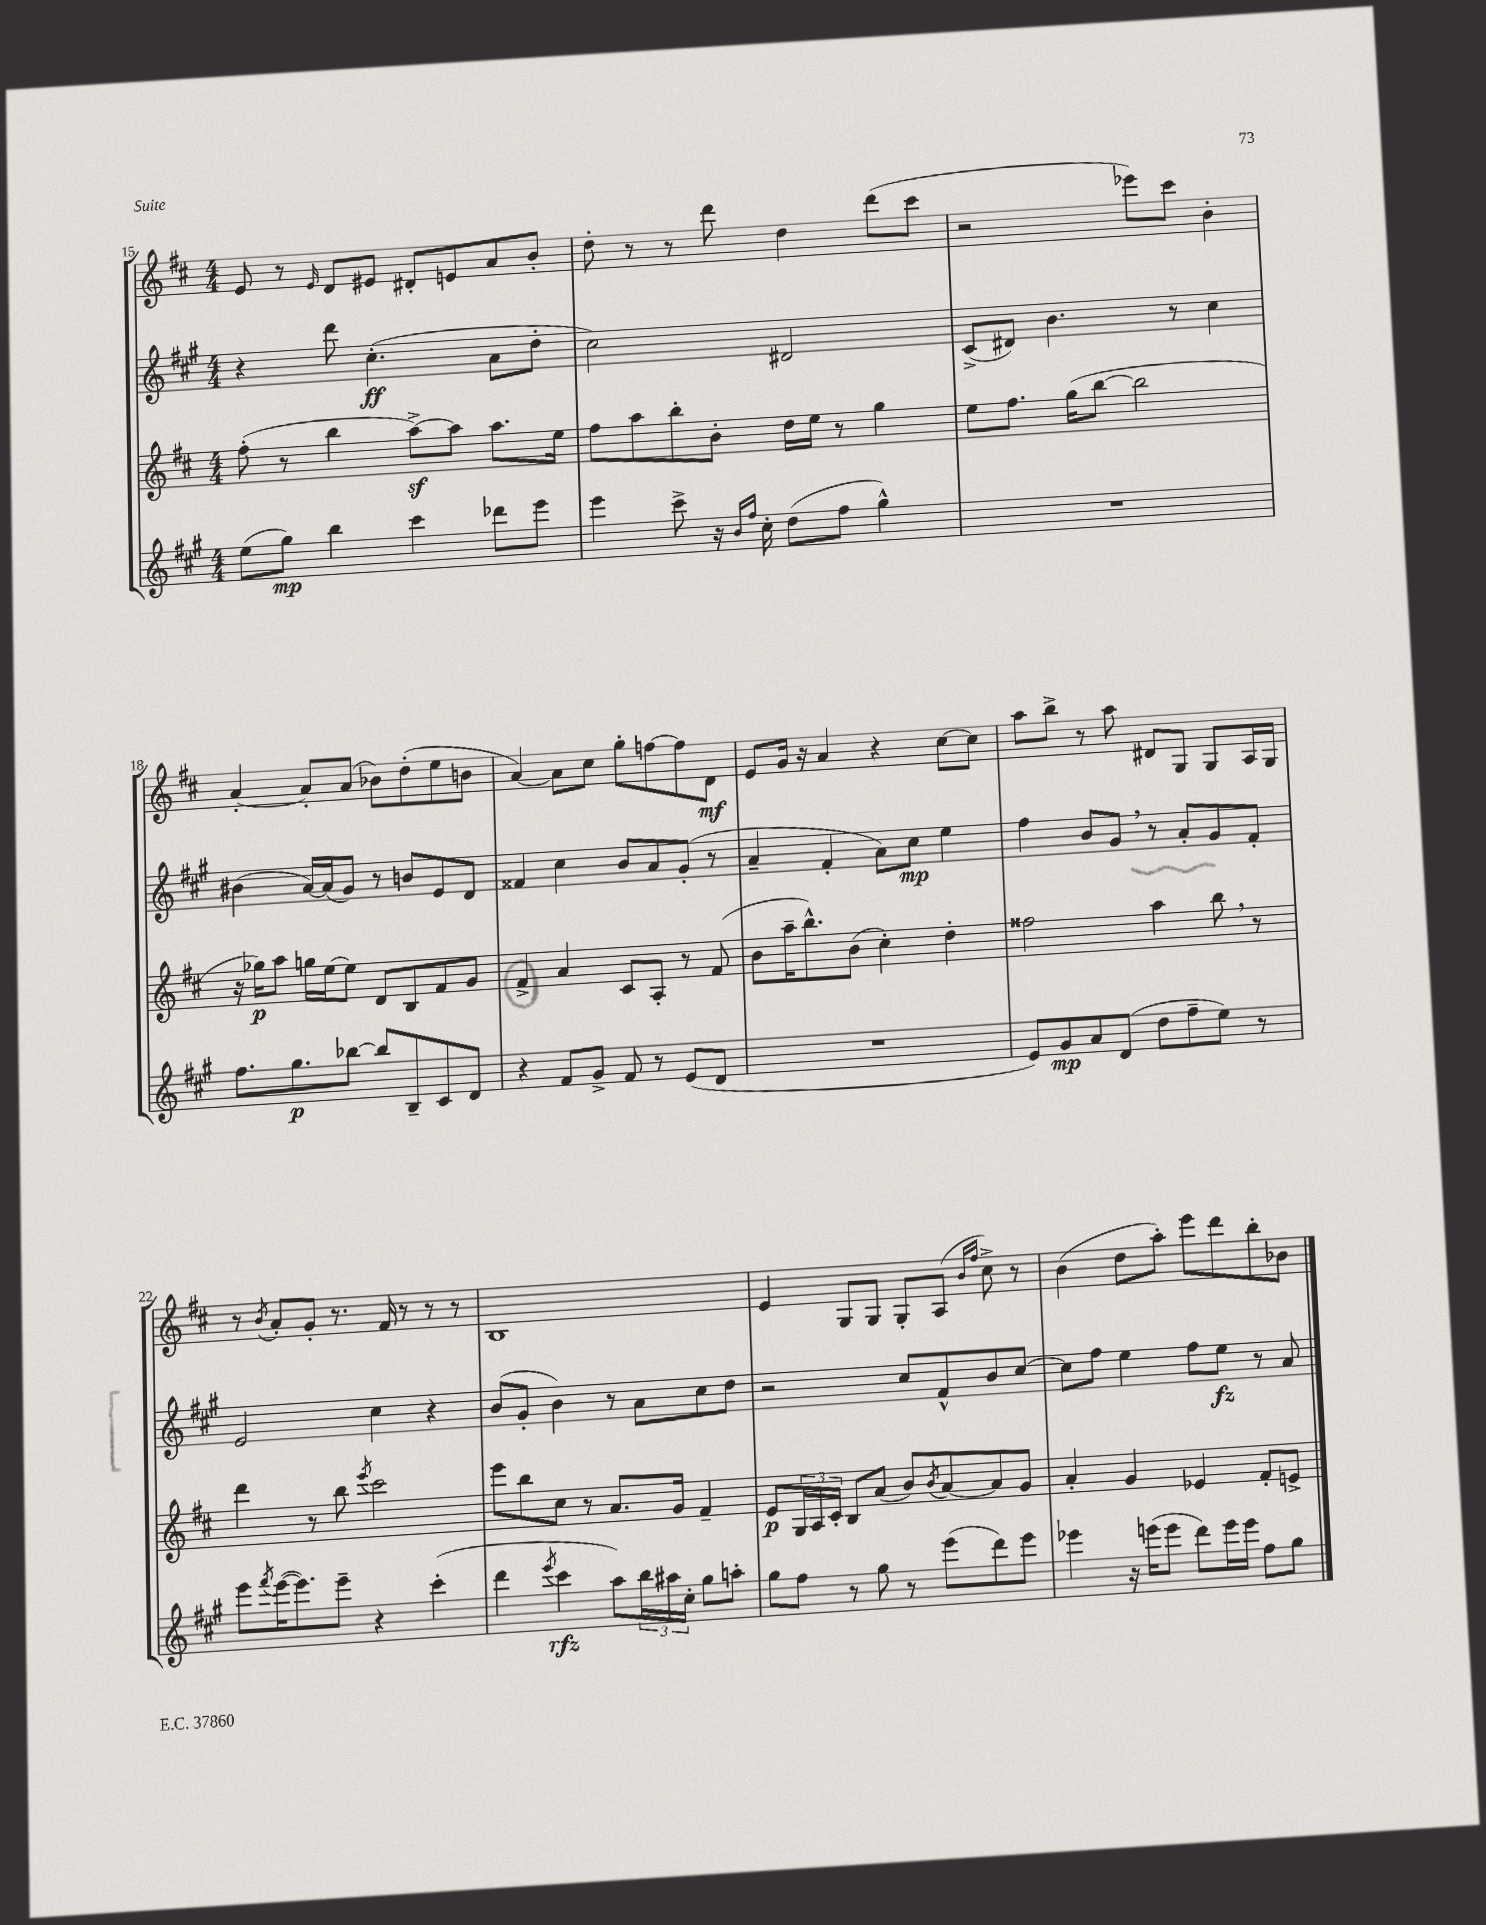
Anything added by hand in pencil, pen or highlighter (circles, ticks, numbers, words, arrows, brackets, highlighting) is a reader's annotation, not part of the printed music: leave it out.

**kern	**kern	**kern	**kern
*staff4	*staff3	*staff2	*staff1
*clefG2	*clefG2	*clefG2	*clefG2
*k[f#c#g#]	*k[f#c#]	*k[f#c#g#]	*k[f#c#]
*M4/4	*M4/4	*M4/4	*M4/4
(8ee\L	(8ff#'\	4r	8e/
8gg#\J)	8r	.	8r
.	.	.	16qqe/
4bb\	4bb\	8ddd\	8d/L
.	.	(4.cc#'\	8e#/J
4ccc#\	[8aa^\L)	.	8d#'/L
.	8aa\]J	.	8e/
8ddd-\L	8.aa\L	8a\L	8a/
8eee\J	.	8dd'\J	8b'/J
.	16ee\Jk	.	.
=	=	=	=
4eee\	8ff#\L	2cc#\)	8dd'\
.	8aa\	.	8r
8ccc#^\	8bb'\	.	8r
16r	8b'\J	.	8ddd\
16qqb/LL	.	.	.
16qqff#/JJ	.	.	.
16cc#'\	.	.	.
(8dd\L	16dd\LL	2d#/	4dd\
.	16ee\JJ	.	.
8ff#\J	8r	.	.
4gg#^^\)	4gg\	.	(8ddd\L
.	.	.	8ccc#\J
=	=	=	=
1r	8ee\L	(8c#^/L	2r
.	8.ff#\J	8d#/J)	.
.	.	4.b\	.
.	(16gg\LK	.	.
.	[8bb\J	.	.
.	2bb\]	.	8eee-\L)
.	.	8r	8ccc#\J
.	.	4cc#\	4b'\
=	=	=	=
8.ff#\L	16r	(4b#\	[4a'/
.	16gg-\LK)	.	.
.	8aa\J	.	.
8.gg#\	.	.	.
.	16gg\LL	[16a/LL)	8a'/]L
.	[16ee\J	(16a/]J	.
[8bb-\J	8ee\]J	8g#/J)	(8a/J
8bb-/]L	8d/L	8r	8b-\L)
8B~/	8B/	8b/L	(8dd'\
8c#/	8f#/	8e/	8ee\
8d/J	8g/J	8d/J	8b\J
=	=	=	=
4r	4f#^/	4f##/	[4a/)
8f#/L	4a/	4cc#\	8a\]L
8g#^/J	.	.	8cc#\J
8f#/	8c#/L	8b/L	8gg'\L
8r	8A'/J	8a/	[8ff\
(8e/L	8r	(8g#'/J	8ff\]
8d/J	(8f#/	8r	8d\J
=	=	=	=
1r	8b\L	4a~/	8e/L
.	16aa~\K	.	16g/Jk
.	8.bb^^\)	.	16r
.	.	4f#'/	4a/
.	(8b\J	.	.
.	4cc#'\)	8a\L)	4r
.	.	8cc#\J	.
.	4dd'\	4ee\	[8cc#\L
.	.	.	8cc#\]J
=	=	=	=
8e/L)	2ff##\	4ff#\	8aa\L
8g#/	.	.	8bb^\J
8a/	.	8b/L	8r
(8d/J	.	8g#/J	8aa\
8dd\L	4aa\	8r	8d#/L
8ff#~\	.	8a'/L	8G/J
8ee\J)	8bb\	8g#/	8G/L
8r	8r	8f#'/J	16A/L
.	.	.	16G/JJ
=	=	=	=
8eee\L	4ddd\	2e/	8r
8qfff#/	.	.	8qb/
([16eee\K	.	.	8a'/L
8.eee\])	.	.	.
.	8r	.	8g'/J
8eee~\J	8bb\	.	8.r
.	8qeee/	.	.
4r	2ccc#\	4cc#\	.
.	.	.	16f#/
.	.	.	8r
(4ccc#'\	.	4r	8r
.	.	.	8r
=	=	=	=
4ddd\	8eee\L	(8b/L	1B
.	8bb\	8g#'/J	.
8qeee/	.	.	.
4ccc#\	8cc#\J	4b\)	.
.	8r	.	.
8aa\L)	8.a/L	8r	.
24bb\L	.	8a\L	.
24aa#\	.	.	.
.	16g/Jk	.	.
24cc#'\JJ	.	.	.
8gg#\L	4f#~/	8cc#\	.
8aa'\J	.	8dd\J	.
=	=	=	=
8gg#\L	8e/L	2r	4e/
8ff#\J	24G/L	.	.
.	24A/	.	.
.	24c#'/JJ	.	.
8r	8B/L	.	8G/L
8gg#\	(8a/J	.	8G/J
8r	8b/L)	8cc#/L	8G'/L
.	8qb/	.	.
(8eee\L	[8a/	8f#^^/	(8A/J
.	.	.	16qqb/LL
.	.	.	16qqff#/JJ
8ddd\)	8a/]	8b/	8cc#^\)
8eee\J	8g/J	[8cc#/J	8r
=	=	=	=
4eee-\	4a'/	8cc#\]L	(4b\
.	.	8ff#\J	.
16r	4g/	4ee\	8dd\L
(16eee\LK	.	.	.
8eee\J	.	.	8aa'\J)
8ddd\L)	4e-/	8ff#\L	8eee\L
16eee\L	.	8ee\J	8ddd\
16eee\JJ	.	.	.
8ff#\L	8f#'/L	8r	8bb'\
8gg#\J	8e^/J	8a/	8b-\J
==	==	==	==
*-	*-	*-	*-
